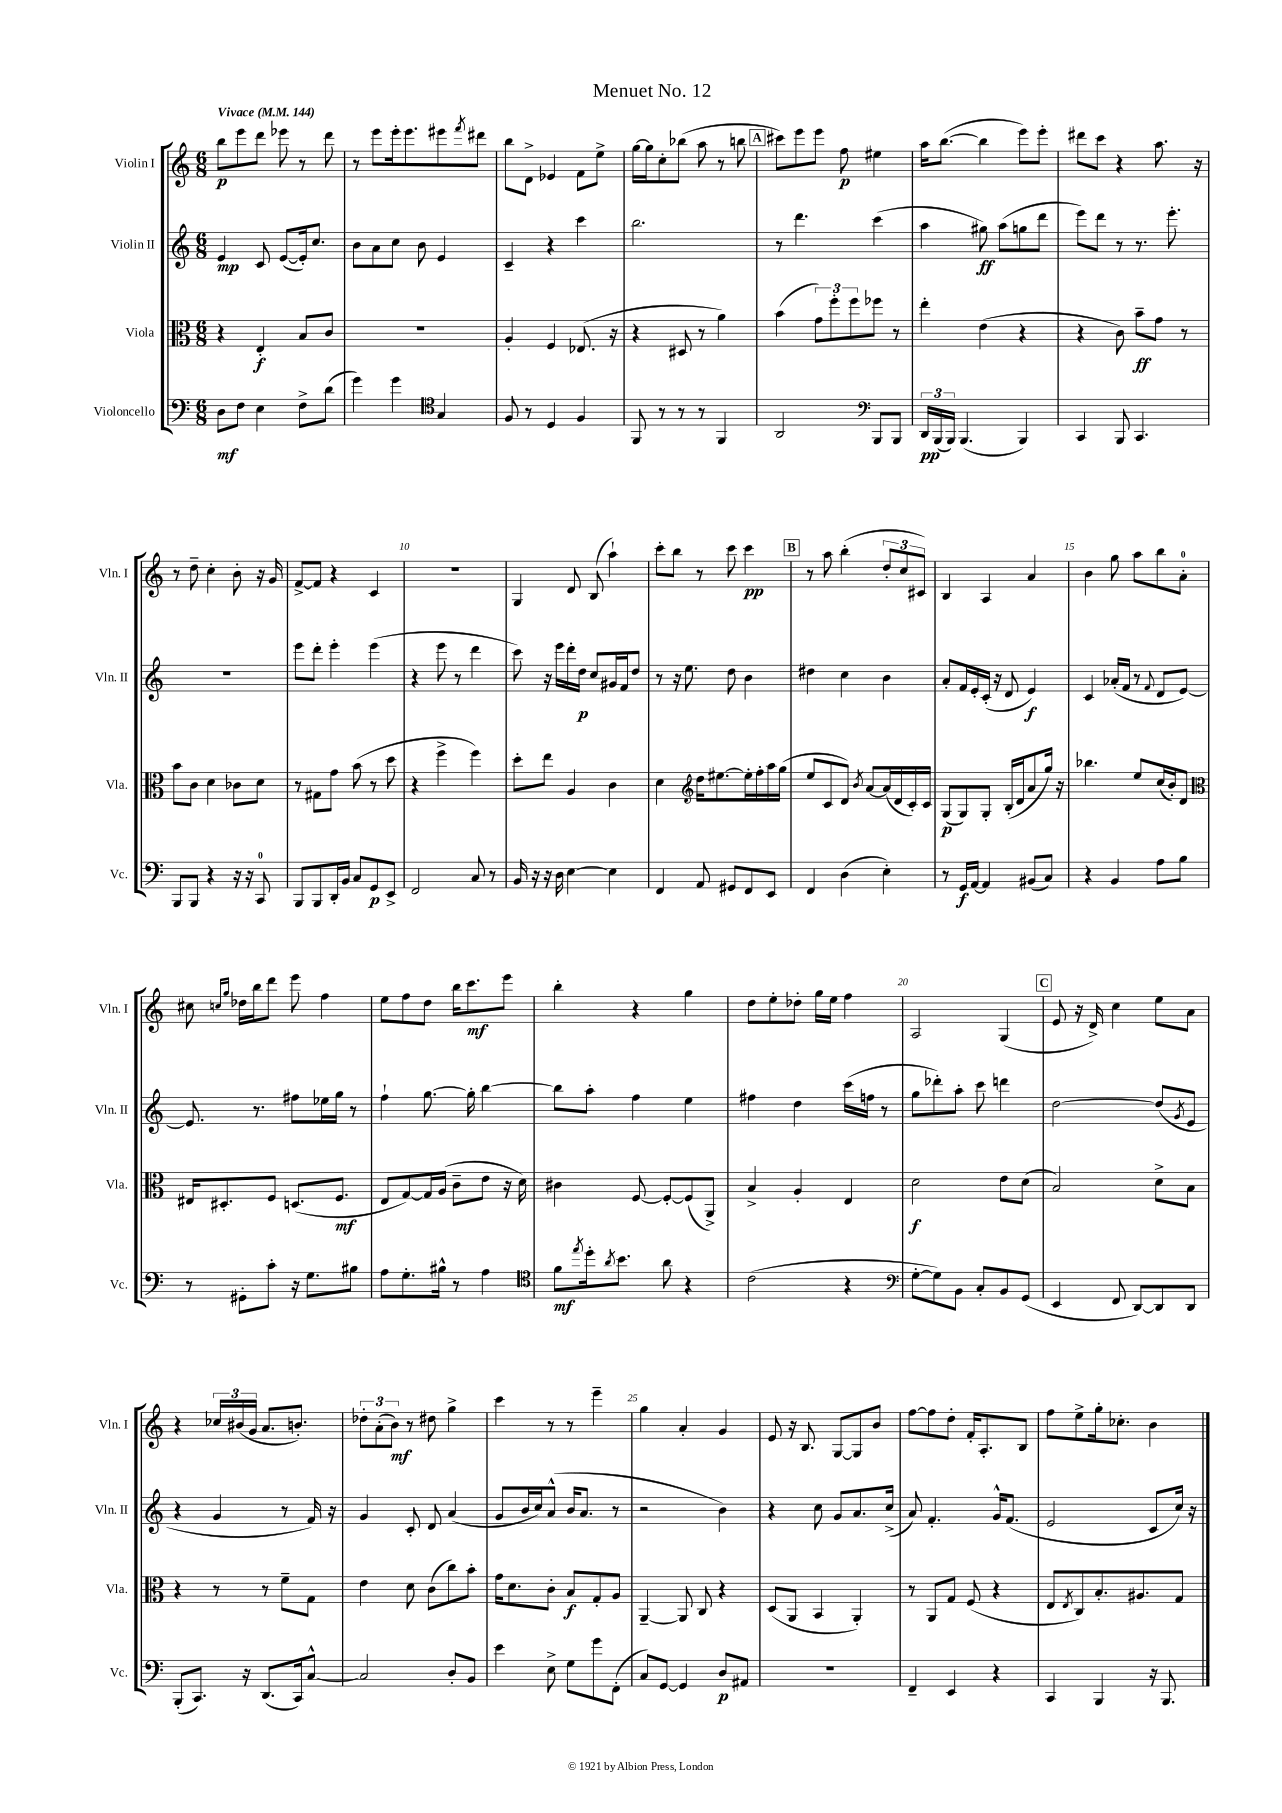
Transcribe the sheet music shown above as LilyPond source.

\header { title = "Menuet No. 12" }
<<
\new StaffGroup <<
\new Staff = "s0" \with { instrumentName = "Violin I" shortInstrumentName = "Vln. I" } {
    \clef treble \key c \major \numericTimeSignature \time 6/8 \tempo "Vivace" 4 = 144
    b''8\p e'''8 d'''8 ees'''8 r8 d'''8 |
    r8 e'''8 e'''16-. e'''8. eis'''8 \acciaccatura { f'''8 } dis'''8 |
    b''8 d'8-> ees'4 f'8 e''8-> |
    g''16~ g''16 c''8-. bes''8( a''8 r8 b''8 |
    \mark \markup { \box "A" } cis'''8) e'''8 e'''8 f''8\p eis''4 |
    a''16 b''8.~( b''4 e'''8) e'''8-. |
    dis'''8 c'''8 r4 a''8. r16 |
    r8 d''8-- c''4-. b'8-. r16 g'16 |
    f'8~-> f'8 r4 c'4 |
    R2. |
    g4 d'8 b8( a''4-!) |
    c'''8-. b''8 r8 c'''8 c'''4\pp |
    \mark \markup { \box "B" } r8 a''8 b''4-.( \tuplet 3/2 { d''8-. c''8 cis'8) } |
    b4 a4 a'4 |
    b'4 g''8 a''8 b''8 a'8-0-. |
    cis''8 \grace { c''16 g''16 } des''16 b''16 d'''8 e'''8 f''4 |
    e''8 f''8 d''8 b''16 c'''8.\mf e'''8 |
    b''4-. r4 g''4 |
    d''8 e''8-. des''8-. g''16 e''16 f''4 |
    a2 g4( |
    \mark \markup { \box "C" } e'8 r16 d'16->) c''4 e''8 a'8 |
    r4 \tuplet 3/2 { ces''16 bis'16( g'16 } a'8. b'8.-.) |
    \tuplet 3/2 { des''8-. a'8-.( b'8\mf) } r8 dis''8 g''4-> |
    c'''4 r8 r8 e'''4-- |
    g''4 a'4-. g'4 |
    e'8 r16 b8. g8~ g8 b'8 |
    f''8~ f''8 d''8-. f'16-. a8.-. b8 |
    f''8 e''8-> g''16-. ces''8.-. b'4 \bar "|." |
}
\new Staff = "s1" \with { instrumentName = "Violin II" shortInstrumentName = "Vln. II" } {
    \clef treble \key c \major \numericTimeSignature \time 6/8
    e'4\mp c'8 e'8~( e'16-.) c''8. |
    b'8 a'8 c''8 b'8 e'4 |
    c'4-- r4 c'''4 |
    b''2. |
    \mark \markup { \box "A" } r8 d'''4. c'''4( |
    a''4 gis''8\ff) a''8( g''8 d'''8 |
    e'''8) d'''8 r8 r8. e'''8.-. |
    R2. |
    e'''8 d'''8-. e'''4-. e'''4( |
    r4 e'''8 r8 d'''4 |
    c'''8) r16 e'''16 d'''16-. d''16\p c''8 gis'16 f'16 d''8 |
    r8 r16 e''8. d''8 b'4 |
    \mark \markup { \box "B" } dis''4 c''4 b'4 |
    a'8-. f'16 e'16-. c'16-.( r16 d'8 e'4\f) |
    c'4 aes'16-.( f'16 r8 \appoggiatura { f'8 } d'8 e'8~) |
    e'8. r8. fis''8 ees''16 g''16 r8 |
    f''4-! g''8.~ g''16-. b''4~ |
    b''8 a''8-. f''4 e''4 |
    fis''4 d''4 c'''16( f''16 r8 |
    g''8 des'''8-.) a''8-. c'''8 d'''4 |
    \mark \markup { \box "C" } d''2~ d''8( \acciaccatura { g'8 } e'8 |
    r4 g'4 r8 f'16) r16 |
    g'4 c'8-. d'8 a'4( |
    g'8 b'16 c''16) a'8-^( b'16 a'8. r8 |
    r2 b'4) |
    r4 c''8 g'8 a'8. c''16->( |
    a'8) f'4.-. g'16-^ f'8.( |
    e'2 c'8 c''16) r16 \bar "|." |
}
\new Staff = "s2" \with { instrumentName = "Viola" shortInstrumentName = "Vla." } {
    \clef alto \key c \major \numericTimeSignature \time 6/8
    r4 e4-.\f b8 c'8 |
    R2. |
    a4-. f4 ees8.( r16 |
    r4 dis8 r8 a'4) |
    \mark \markup { \box "A" } b'4( \tuplet 3/2 { g'8) f''8-. f''8 } fes''8 r8 |
    e''4-. e'4( r4 |
    r4 c'8) b'8--\ff g'8 r8 |
    b'8 c'8 d'4 ces'8 d'8 |
    r8 gis8 g'8 b'8( r8 d''8 |
    r4 f''4-> f''4) |
    d''8-. e''8 a4 c'4 |
    d'4 \clef treble d''16 eis''8.~ eis''16-. f''16-. a''16 g''16( |
    \mark \markup { \box "B" } e''8 c'8 d'8) \acciaccatura { b'8 } a'8~ a'16( d'16 c'16-.) c'16 |
    g8\p( g8) g8-. b16-.( d'16 a'8 g''16) r16 |
    bes''4. e''8 c''16( b'16-.) d'8 |
    \clef alto eis16 dis8.-. f8 d8.( f8.\mf |
    e8 g8~) g16 a16( c'8-- e'8 r16 d'16) |
    cis'4 f8~ f8~-. f8( a,8->) |
    b4-> a4-. e4 |
    d'2\f e'8 d'8( |
    \mark \markup { \box "C" } b2) d'8-> b8 |
    r4 r8 r8 f'8-- g8 |
    e'4 d'8 c'8( c''8) b'8-. |
    g'16 d'8. c'8-. b8\f g8-. a8 |
    a,4~-- a,8 c8 r4 |
    d8( a,8 b,4 a,4-.) |
    r8 a,8 g8 f8( r4 |
    e8 \acciaccatura { e8 } c8) b8.-. ais8. g8 \bar "|." |
}
\new Staff = "s3" \with { instrumentName = "Violoncello" shortInstrumentName = "Vc." } {
    \clef bass \key c \major \numericTimeSignature \time 6/8
    d8\mf f8 e4 f8-> d'8( |
    g'4) g'4 \clef tenor g4 |
    f8 r8 d4 f4 |
    f,8 r8 r8 r8 f,4 |
    \mark \markup { \box "A" } a,2 \clef bass b,,8 b,,8 |
    \tuplet 3/2 { d,16\pp b,,16( b,,16) } b,,4.( b,,4) |
    c,4 b,,8 c,4. |
    b,,8 b,,8 r4 r16 r16 c,8-0 |
    b,,8 b,,8 d,16-. b,16 c8 g,8\p e,8-> |
    f,2 c8 r8 |
    b,16 r16 r16 d16 e4~ e4 |
    f,4 a,8 gis,8 f,8 e,8 |
    \mark \markup { \box "B" } f,4 d4( e4-.) |
    r8 g,16\f a,16~ a,4 bis,8( c8) |
    r4 b,4 a8 b8 |
    r8 gis,8-. c'8-. r16 g8. bis8 |
    a8 g8.-. bis16-^ r8 a4 |
    \clef tenor f'8\mf \acciaccatura { e''8 } d''16-. \acciaccatura { a'8 } b'8. a'8 r4 |
    c'2( r4 |
    \clef bass g8~-. g8) b,8 c8-. b,8 g,8( |
    \mark \markup { \box "C" } e,4 f,8 d,8~) d,8 d,8 |
    b,,8-.( c,8.) r16 d,8.( c,16) c8~-^ |
    c2 d8-. b,8 |
    e'4 e8-> g8 g'8 f,8-.( |
    c8) g,8~ g,4 d8\p ais,8 |
    R2. |
    f,4-- e,4 r4 |
    c,4 b,,4 r16 b,,8. \bar "|." |
}
>>
>>
\layout { \context { \Score \override BarNumber.break-visibility = ##(#f #t #t) barNumberVisibility = #(every-nth-bar-number-visible 5) } }
